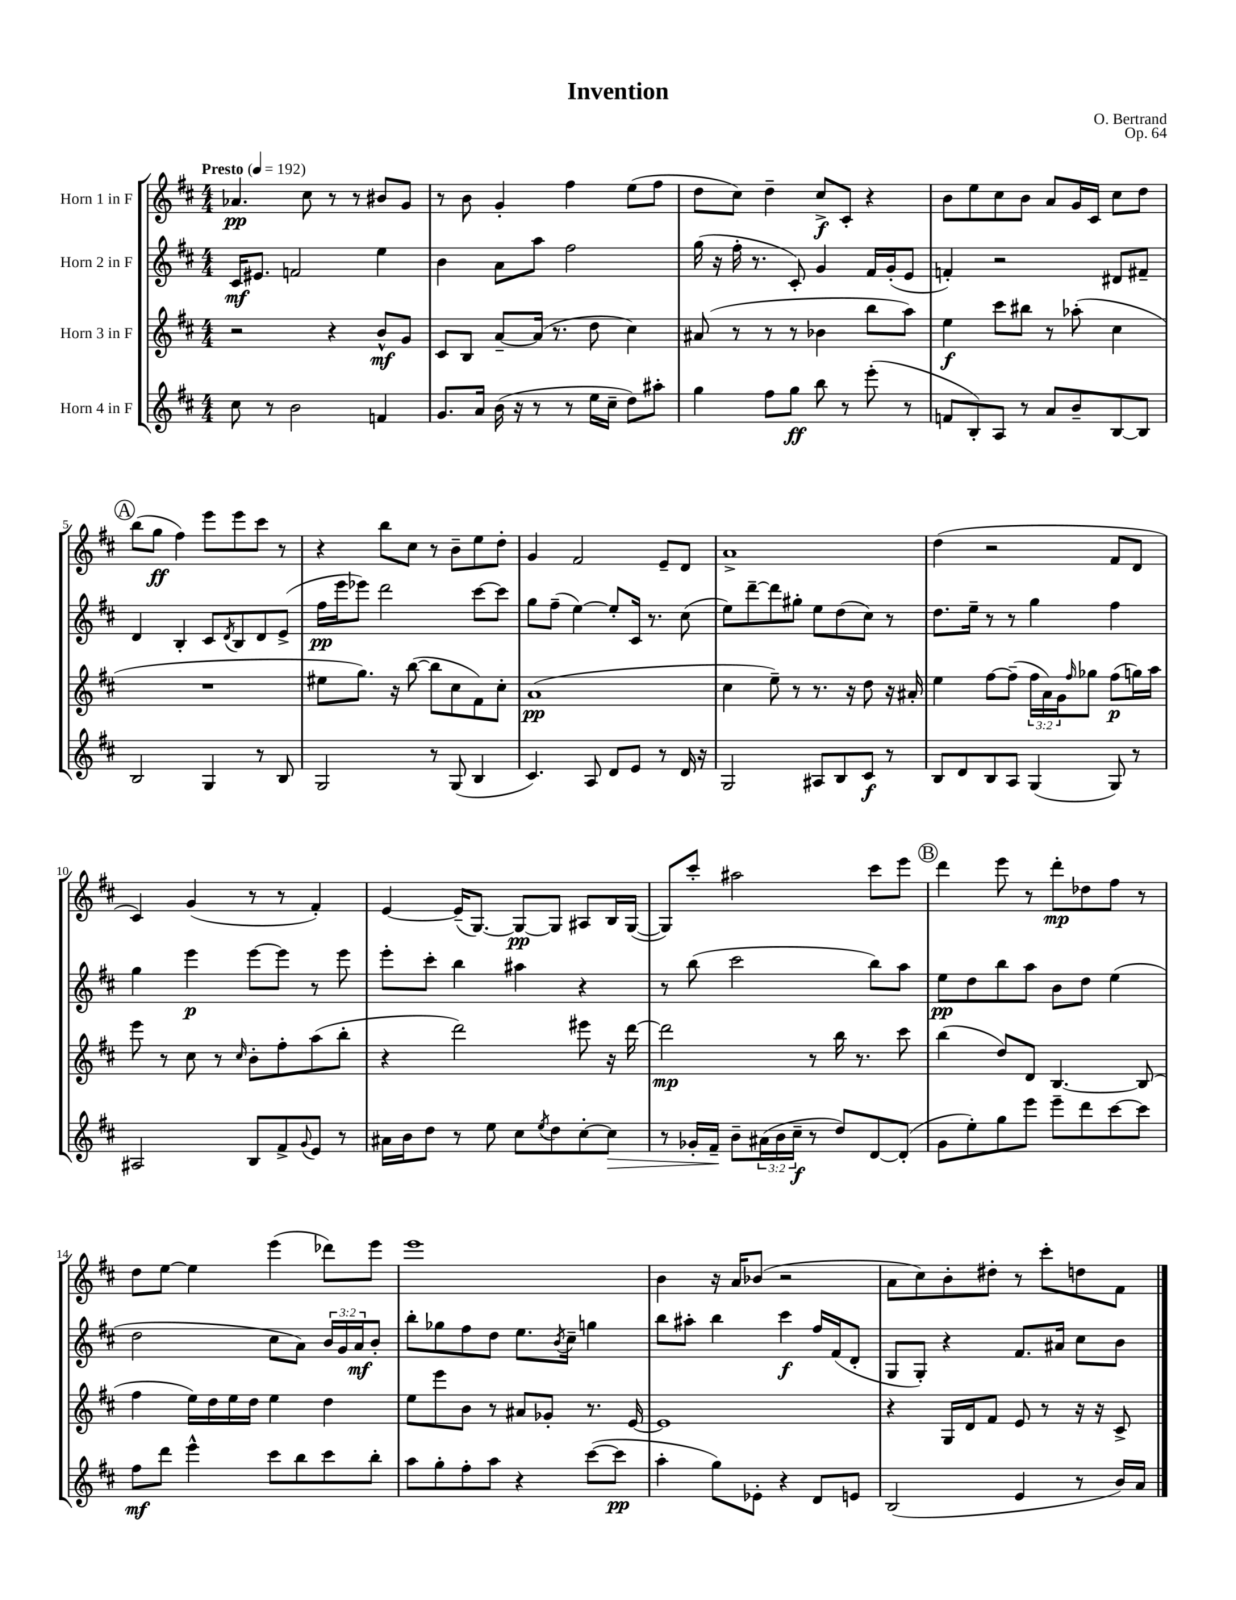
\header { title = "Invention" composer = "O. Bertrand" opus = "Op. 64" }
<<
\new StaffGroup <<
\new Staff = "s0" \with { instrumentName = "Horn 1 in F" } {
    \clef treble \key d \major \numericTimeSignature \time 4/4 \tempo "Presto" 4 = 192
    aes'4.\pp cis''8 r8 r8 bis'8 g'8 |
    r8 b'8 g'4-. fis''4 e''8( fis''8 |
    d''8 cis''8) d''4-- cis''8->\f cis'8-. r4 |
    b'8 e''8 cis''8 b'8 a'8 g'16 cis'16 cis''8 d''8 |
    \mark \markup { \circle "A" } b''8( g''8\ff fis''4) e'''8 e'''8 cis'''8 r8 |
    r4 b''8 cis''8 r8 b'8-- e''8 d''8-. |
    g'4 fis'2 e'8-- d'8 |
    a'1-> |
    d''4( r2 fis'8 d'8 |
    cis'4) g'4( r8 r8 fis'4-.) |
    e'4~ e'16--( g8.~) g8~\pp g8 ais8 b16 g16~( |
    g8) cis'''8-. ais''2 cis'''8 e'''8 |
    \mark \markup { \circle "B" } d'''4 e'''8 r8 d'''8-.\mp des''8 fis''8 r8 |
    d''8 e''8~ e''4 e'''4( des'''8) e'''8 |
    e'''1 |
    b'4 r16 a'16 bes'8( r2 |
    a'8 cis''8) b'8-. dis''8-. r8 cis'''8-. d''8 fis'8 \bar "|." |
}
\new Staff = "s1" \with { instrumentName = "Horn 2 in F" } {
    \clef treble \key d \major \numericTimeSignature \time 4/4 \override Staff.TupletNumber.text = #tuplet-number::calc-fraction-text
    cis'16\mf eis'8. f'2 e''4 |
    b'4 a'8 a''8 fis''2 |
    g''16( r16 fis''16-. r8. cis'8-.) g'4 fis'16 g'16-.( e'8 |
    f'4-.) r2 dis'8 fis'8-- |
    \mark \markup { \circle "A" } d'4 b4-. cis'8 \acciaccatura { d'8 } b8 d'8 e'8->( |
    fis''16\pp e'''16 ees'''8) d'''2 cis'''8~ cis'''8 |
    g''8 fis''8--( e''4~) e''8-. cis'16 r8. cis''8( |
    e''8) d'''8~-- d'''8 gis''8-. e''8 d''8( cis''8) r8 |
    d''8. e''16-- r8 r8 g''4 fis''4 |
    g''4 e'''4\p e'''8~ e'''8 r8 e'''8 |
    e'''8-. cis'''8-. b''4 ais''4 r4 |
    r8 b''8( cis'''2 b''8) a''8 |
    \mark \markup { \circle "B" } e''8\pp d''8 b''8 a''8 b'8 d''8 e''4( |
    d''2 cis''8 a'8) \tuplet 3/2 { b'16 g'16 a'16\mf } b'8-. |
    b''8-. ges''8 fis''8 d''8 e''8. \acciaccatura { b'8 } cis''16-- g''4 |
    b''8 ais''8-. b''4 cis'''4\f fis''16 fis'16( d'8-. |
    g8 g8-.) r4 fis'8. ais'16 cis''8 b'8 \bar "|." |
}
\new Staff = "s2" \with { instrumentName = "Horn 3 in F" } {
    \clef treble \key d \major \numericTimeSignature \time 4/4 \override Staff.TupletNumber.text = #tuplet-number::calc-fraction-text
    r2 r4 b'8-^\mf g'8 |
    cis'8 b8 a'8~-- a'16( r8. d''8 cis''4) |
    ais'8( r8 r8 r8 bes'4 b''8 a''8) |
    e''4\f cis'''8 bis''8 r8 aes''8-.( cis''4 |
    \mark \markup { \circle "A" } R1 |
    eis''8 g''8.) r16 b''8~( b''8 cis''8 fis'8) cis''8-. |
    a'1\pp( |
    cis''4 e''8--) r8 r8. r16 d''8 r16 ais'16-. |
    e''4 fis''8~ fis''8--( \tuplet 3/2 { fis''16 a'16) g'16 } \grace { fis''16 } ges''8 fis''8\p( g''16) a''16 |
    e'''8 r8 cis''8 r8 \grace { cis''16 } b'8-. fis''8-. a''8( b''8-. |
    r4 d'''2) eis'''8 r16 d'''16~ |
    d'''2\mp r8 b''16 r8. cis'''8 |
    \mark \markup { \circle "B" } b''4( d''8) d'8 b4.~ b8( |
    fis''4 e''16) d''16 e''16 d''16 e''4 d''4 |
    e''8 e'''8 b'8 r8 ais'8 ges'8-. r8. e'16~ |
    e'1 |
    r4 g16 d'16 fis'8 e'8 r8 r16 r16 cis'8-> \bar "|." |
}
\new Staff = "s3" \with { instrumentName = "Horn 4 in F" } {
    \clef treble \key d \major \numericTimeSignature \time 4/4 \override Staff.TupletNumber.text = #tuplet-number::calc-fraction-text
    cis''8 r8 b'2 f'4 |
    g'8. a'16 b'16( r16 r8 r8 e''16 cis''16-- d''8) ais''8-. |
    g''4 fis''8 g''8\ff b''8 r8 e'''8-.( r8 |
    f'8 b8-.) a8 r8 a'8 b'8-- b8~ b8 |
    \mark \markup { \circle "A" } b2 g4 r8 b8 |
    g2 r8 g8( b4 |
    cis'4.) a8 d'8 e'8 r8 d'16 r16 |
    g2 ais8 b8 cis'8\f r8 |
    b8 d'8 b8 a8 g4( g8) r8 |
    ais2 b8 fis'8-> \appoggiatura { g'8 } e'8 r8 |
    ais'16 b'16 d''8 r8 e''8 cis''8 \acciaccatura { e''8 } d''8 cis''8~-. cis''8\> |
    r8 ges'16-. fis'16--\! b'8-- \tuplet 3/2 { ais'16( b'16 cis''16--\f } r8 d''8) d'8~ d'8-.( |
    \mark \markup { \circle "B" } g'8 e''8-.) g''8 e'''8 e'''8-- d'''8 cis'''8~ cis'''8 |
    fis''8\mf d'''8 e'''4-^ cis'''8 b''8 cis'''8 b''8-. |
    a''8 g''8-. fis''8-. a''8 r4 cis'''8~( cis'''8\pp |
    a''4-. g''8) ees'8-. r4 d'8 e'8 |
    b2( e'4 r8 b'16) a'16 \bar "|." |
}
>>
>>
